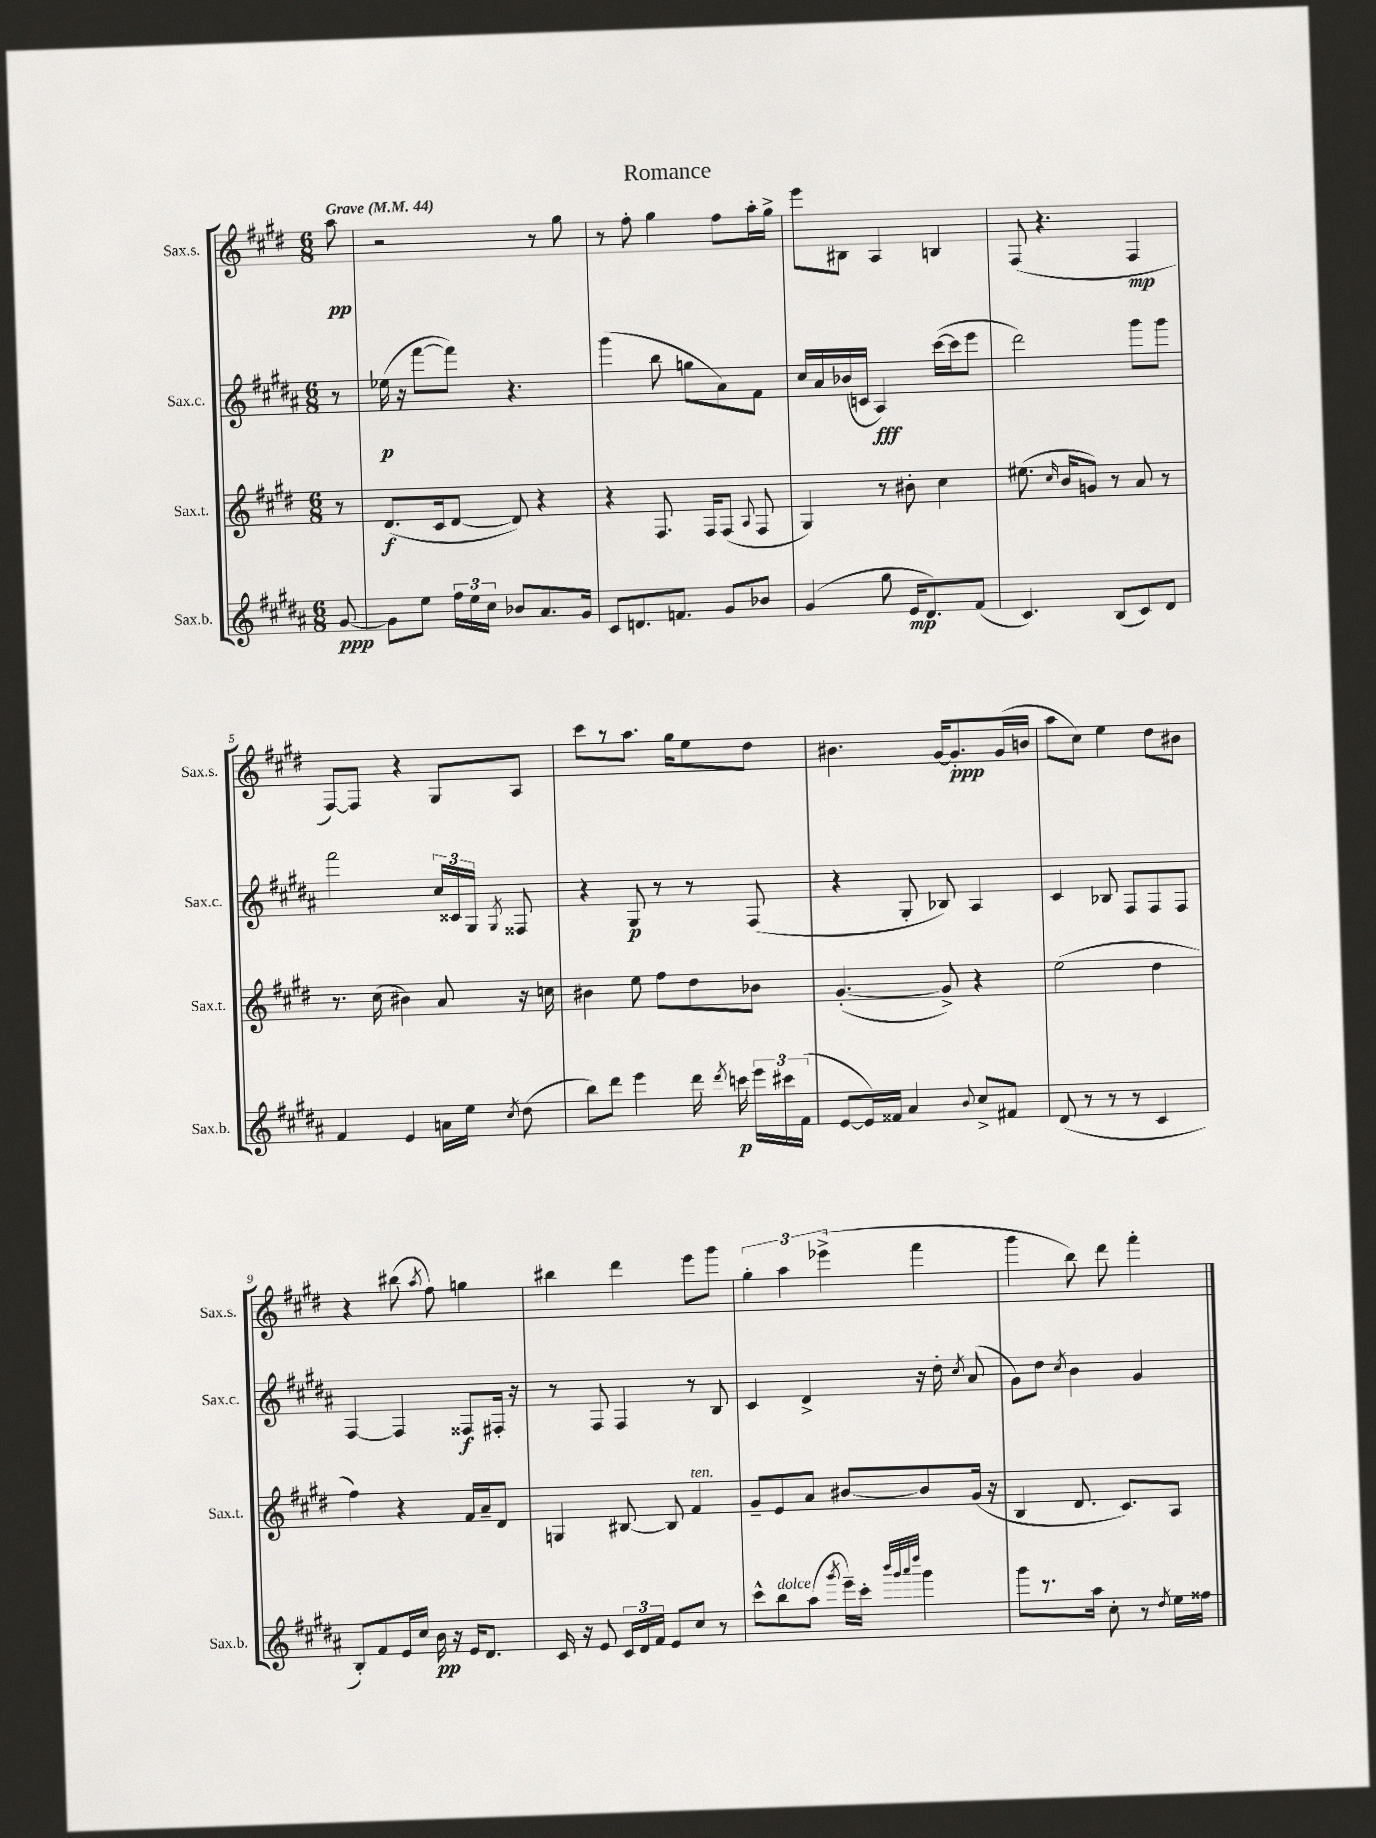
\header { title = "Romance" }
<<
\new StaffGroup <<
\new Staff = "s0" \with { instrumentName = "Sax.s." shortInstrumentName = "Sax.s." } {
    \clef treble \key e \major \numericTimeSignature \time 6/8 \partial 8 \tempo "Grave" 4 = 44
    \autoBeamOff a''8\pp |
    r2 r8 gis''8 |
    r8 fis''8-. gis''4 fis''8[ a''16-. gis''16]-> |
    e'''8[ bis8] a4 b4 |
    fis8( r4. fis4\mp |
    fis8[~) fis8] r4 gis8[ a8] |
    cis'''8[ r8 a''8.] gis''16[ e''8 dis''8] |
    bis'4. gis'16[~ gis'8.-.\ppp gis'16( b'16] |
    a''8[ cis''8]) e''4 dis''8[ bis'8] |
    r4 bis''8( \acciaccatura { a''8 } fis''8) g''4 |
    bis''4 dis'''4 e'''8[ gis'''8] |
    \tuplet 3/2 { gis''4-. a''4 ees'''4->( } fis'''4 |
    gis'''4 b''8) dis'''8 fis'''4-. \bar "|." |
}
\new Staff = "s1" \with { instrumentName = "Sax.c." shortInstrumentName = "Sax.c." } {
    \clef treble \key b \major \numericTimeSignature \time 6/8 \partial 8
    \autoBeamOff r8 |
    ees''16\p( r16 fis'''8[~ fis'''8]) r4. |
    gis'''4( b''8 g''8[ ais'8) fis'8] |
    cis''16[ ais'16 bes'16( c'16] ais4\fff) cis'''16[~( cis'''16 e'''8] |
    dis'''2) gis'''8[ gis'''8] |
    fis'''2 \tuplet 3/2 { cis''16[ cisis'16 gis16] } \acciaccatura { gis8 } fisis8 |
    r4 gis8\p r8 r8 fis8( |
    r4 gis8-. bes8) ais4 |
    cis'4 bes8 fis8[ fis8 fis8] |
    fis4~ fis4 fisis8[\f fis16]-. r16 |
    r8 fis8 fis4 r8 b8 |
    cis'4 dis'4-> r16 dis''16-. \acciaccatura { cis''8 } ais'8( |
    gis'8[) dis''8] \acciaccatura { cis''8 } b'4 gis'4 \bar "|." |
}
\new Staff = "s2" \with { instrumentName = "Sax.t." shortInstrumentName = "Sax.t." } {
    \clef treble \key e \major \numericTimeSignature \time 6/8 \partial 8
    \autoBeamOff r8 |
    dis'8.[\f( cis'16 dis'8]~ dis'8) r4 |
    r4 fis8. fis16[ fis8]( \appoggiatura { a8 } fis8 |
    gis4) r8 bis'8-. cis''4 |
    eis''8.( \grace { cis''16 } b'16[ g'8]) r8 a'8 r8 |
    r8. cis''16( bis'4) a'8 r16 c''16 |
    bis'4 e''8 fis''8[ dis''8 bes'8] |
    gis'4.~-.( gis'8->) r4 |
    e''2( dis''4 |
    fis''4) r4 fis'16[ a'16-- dis'8] |
    g4 bis8~ bis8 fis'4^\markup { \italic "ten." } |
    gis'8[-- e'8 a'8] bis'8[~ bis'8 gis'16]( r16 |
    b4 dis'8. cis'8.[) a8] \bar "|." |
}
\new Staff = "s3" \with { instrumentName = "Sax.b." shortInstrumentName = "Sax.b." } {
    \clef treble \key b \major \numericTimeSignature \time 6/8 \partial 8
    \autoBeamOff gis'8~\ppp |
    gis'8[ e''8] \tuplet 3/2 { fis''16[ e''16 cis''16] } bes'8[ ais'8. gis'16] |
    cis'8[ d'8. f'8.] gis'8[ bes'8] |
    gis'4( gis''8 e'16[\mp dis'8.) fis'8]( |
    cis'4.) b8[( cis'8) dis'8] |
    fis'4 e'4 a'16[ e''16] \acciaccatura { cis''8 } dis''8( |
    b''8[) dis'''8] e'''4 dis'''16 \acciaccatura { dis'''8 } c'''16\p \tuplet 3/2 { e'''16[ cis'''16 fis'16]( } |
    e'8[~ e'16) fisis'16] ais'4 \appoggiatura { b'8 } cis''8[-> fis'8] |
    dis'8( r8 r8 r8 cis'4 |
    b8[-.) fis'8 e'16 cis''16] b'16\pp r16 e'16[ dis'8.] |
    cis'16 r16 e'8 \tuplet 3/2 { cis'16[ dis'16 fis'16] } e'8[ cis''8] r8 |
    cis'''8[-^ b''8^\markup { \italic "dolce" } ais''8]( \acciaccatura { gis'''8 } e'''16[--) cis'''16]-. \grace { b'''32[ gis'''32 ais'''32 dis''''32] } gis'''4 |
    gis'''8[ r8. ais''16] cis''8-. r8 \acciaccatura { dis''8 } e''16[ fisis''16] \bar "|." |
}
>>
>>
